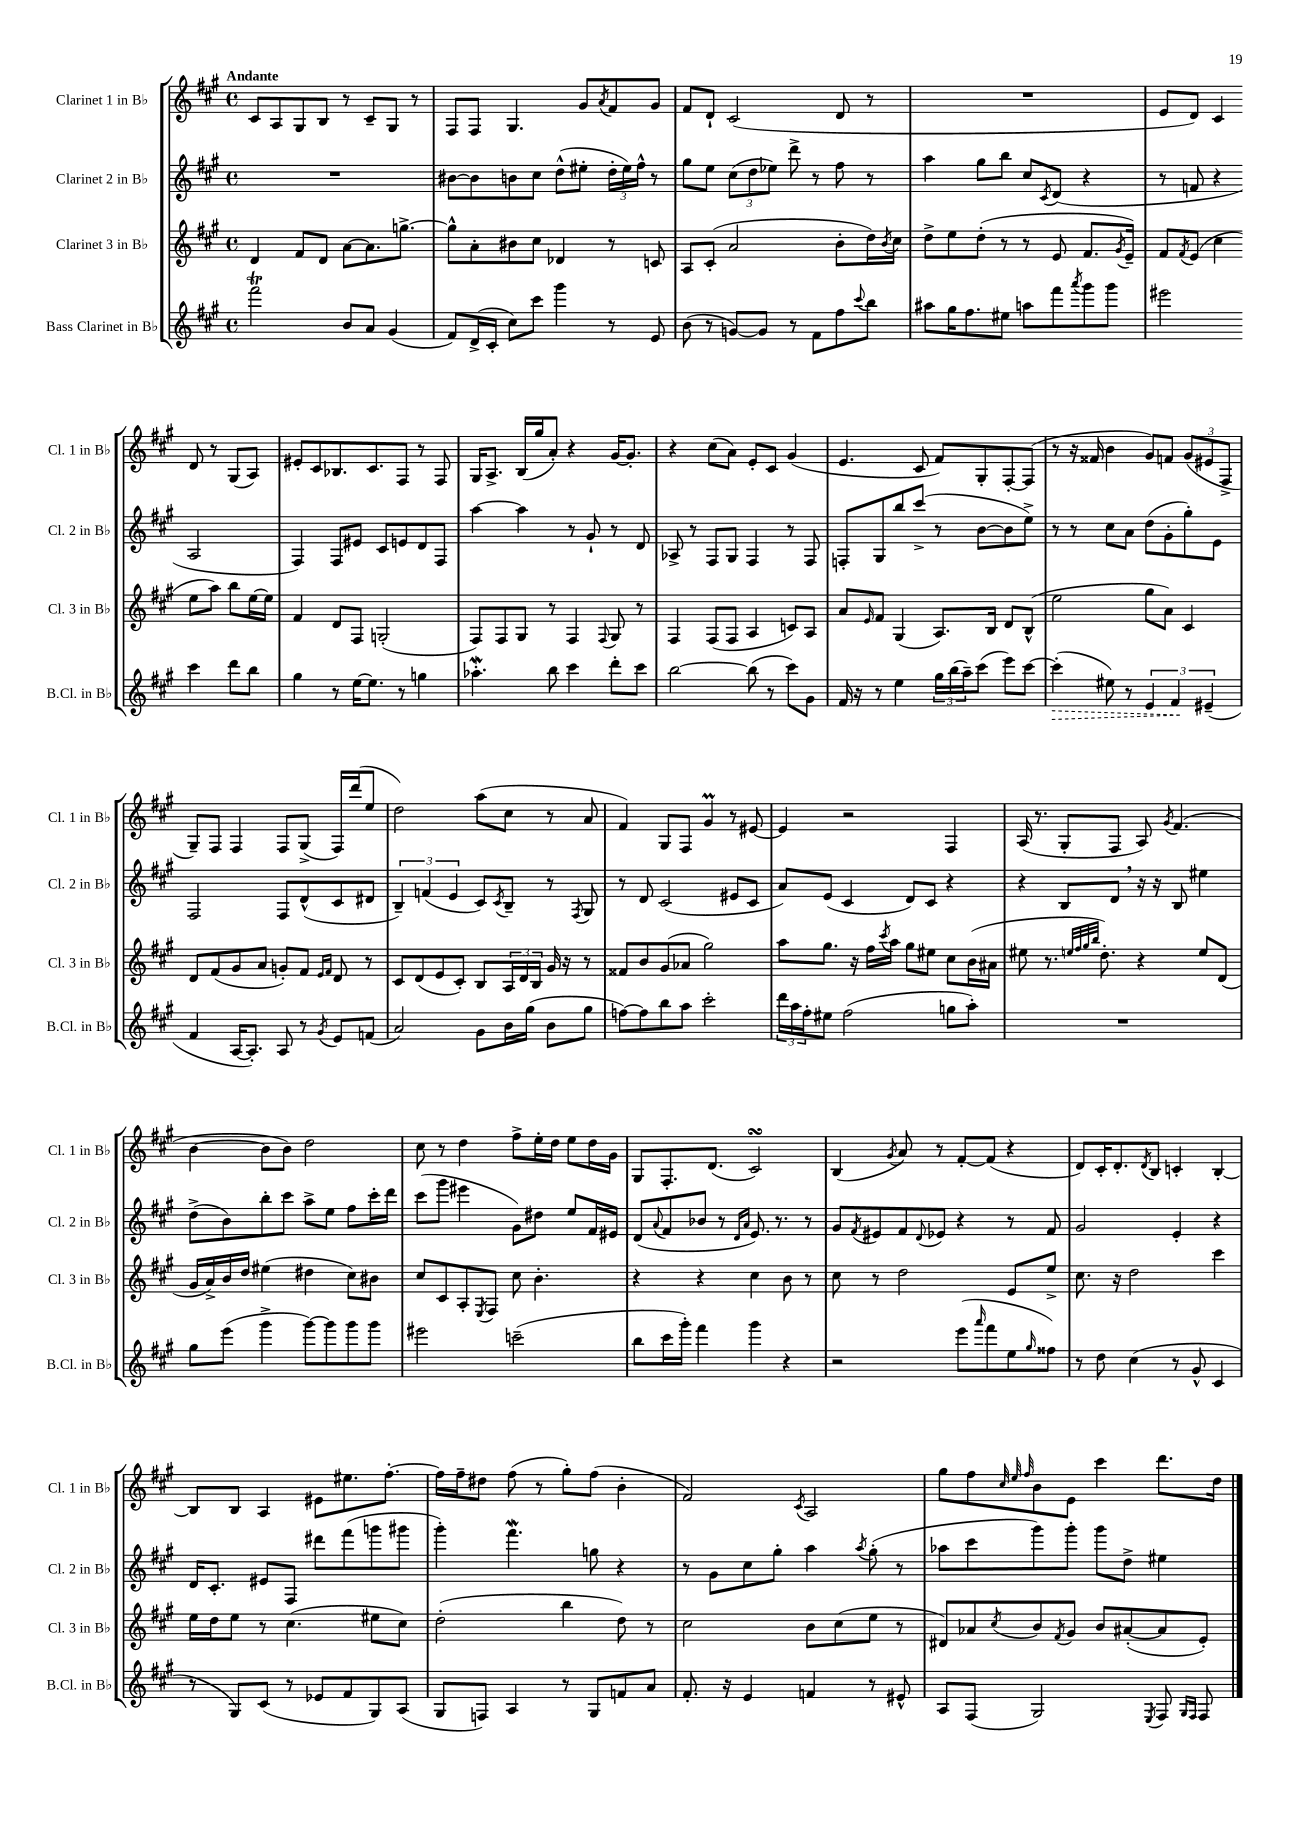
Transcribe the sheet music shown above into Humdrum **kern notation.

**kern	**kern	**kern	**kern
*staff4	*staff3	*staff2	*staff1
*clefG2	*clefG2	*clefG2	*clefG2
*k[f#c#g#]	*k[f#c#g#]	*k[f#c#g#]	*k[f#c#g#]
*M4/4	*M4/4	*M4/4	*M4/4
*met(c)	*met(c)	*met(c)	*met(c)
2fff#\	4d/	1r	8c#/L
.	.	.	8A/
.	8f#/L	.	8G#/
.	8d/J	.	8B/J
8b/L	[8a\L	.	8r
8a/J	8.a\]	.	8c#~/L
(4g#/	.	.	8G#/J
.	[8.gg^\J	.	.
.	.	.	8r
=	=	=	=
8f#/L)	8gg^^\]L	[8b#\L	8F#/L
(16d^/L	8a'\	8b#\]	8F#/J
16c#'/JJ	.	.	.
8cc#\L)	8b#\	8b\	4.G#/
8ccc#\J	8cc#\J	8cc#\J	.
4ggg#\	4d-/	(8dd^^\L	.
.	.	8ee#'\J	8g#/L
.	.	.	8qa/
8r	8r	24dd'\LL	8f#/
.	.	24ee#\)	.
.	.	24ff#^^\JJ	.
8e/	8c/	8r	8g#/J
=	=	=	=
(8b\	8A/L	8gg#\L	8f#/L
8r	(8c#'/J	8ee\J	8d`/J
[8g/L)	2a/	(12cc#\L	(2c#/
.	.	12dd\	.
8g/]J	.	.	.
.	.	12ee-\J)	.
8r	.	8ddd^\	.
8f#\L	.	8r	.
8ff#\	8b'\L	8ff#\	8d/
8qqccc#/	.	.	.
8bb\J	16dd\L)	8r	8r
.	8qb/	.	.
.	16cc#\JJ	.	.
=	=	=	=
8aa#\L	8dd^\L	4aa\	1r
16gg#\K	8ee\	.	.
8.ff#\	.	.	.
.	(8dd'\J	8gg#\L	.
8ee#\J	8r	8bb\J	.
8aa\L	8r	8cc#/L	.
.	.	8qc#/	.
8fff#\	8e/	(8d/J	.
8qaaa/	.	.	.
8ggg#\	8.f#/L	4r	.
8ggg#\J	.	.	.
.	8qg#/	.	.
.	16e~/Jk)	.	.
=	=	=	=
2eee#\	8f#/L	8r	8e/L
.	8qf#/	.	.
.	(8e/J	8f/	8d/J)
.	4cc#\	4r	4c#/
4ccc#\	8ee\L	2A/	8d/
.	8aa\J)	.	8r
8ddd\L	8bb\L	.	(8G#/L
8bb\J	[16ee\L	.	8A/J)
.	16ee\]JJ	.	.
=	=	=	=
4gg#\	4f#/	4F#/)	8e#'/L
.	.	.	8c#/
8r	8d/L	8F#/L	8.B-/
[16ee\LK	8F#/J	8e#/J	.
8.ee\]J	.	.	8.c#/
.	(2G'/	8c#/L	.
8r	.	8e/	8F#/J
4gg\	.	8d/	8r
.	.	8F#/J	8F#/
=	=	=	=
4.aa-'\	8F#/L)	[4aa\	16G#/LK
.	.	.	8.A^/J
.	8F#/	.	.
.	8G#/J	4aa\]	(16B/LL
.	.	.	16gg#/J
8bb\	8r	.	8a'/J)
4ccc#\	4F#/	8r	4r
.	.	8g#`/	.
.	8qqF#/	.	.
8ddd'\L	8G#/	8r	[16g#/LK
.	.	.	8.g#'/]J
8ccc#\J	8r	8d/	.
=	=	=	=
[2bb\	4F#/	8A-^/	4r
.	.	8r	.
.	(8F#/L	8F#/L	(8cc#\L
.	8F#/J	8G#/J	8a\J)
(8bb\]	4A/	4F#/	8e'/L
8r	.	.	8c#/J
8ccc#\L)	8c/L)	8r	(4g#/
8g#\J	8A/J	8F#/	.
=	=	=	=
16f#/	8a/L	8F'/L	4.e/
16r	.	.	.
.	16qqe/	.	.
8r	8f#/J	8G#/	.
4ee\	(4G#/	8bb/	.
.	.	(8ccc#^/J	8c#/
24gg#\LL	8.A/L)	8r	8f#/L)
(24bb\	.	.	.
24aa~\J)	.	.	.
(8ccc#\J	.	[8b\L	8G#'/
.	16B/Jk	.	.
8eee\L)	8d/L	8b\]	[8F#'/
[8ccc#\J	(8B^^/J	8ee^\J)	(8F#/]J
=	=	=	=
(4ccc#'\]	2ee\	8r	8r
.	.	8r	16r
.	.	.	16f##/
8ee#\)	.	8cc#\L	4b\
8r	.	8a\J	.
6e/	8gg#\L	(8dd\L	8g#/L)
.	8a\J)	8g#'\	8f/J
6f#/	.	.	.
.	4c#/	8gg#'\)	(12g#/L
(6e#~/	.	.	12e#/
.	.	8e\J	.
.	.	.	12F#^/J
=	=	=	=
4f#/	8d/L	2F#/	8G#~/L)
.	(8f#/	.	8F#/J
[16A/LK	8g#/	.	4F#/
8.A'/]J)	.	.	.
.	8a/J	.	.
8A/	8g'/L)	8F#/L	8F#/L
8r	8f#/J	(8d^^/	(8G#^/J
.	16qqe/LL	.	.
8qg#/	16qqf#/JJ	.	.
8e/L	8d/	8c#/	16F#/LL)
.	.	.	(16ddd/J
(8f/J	8r	8d#/J	8ee/J
=	=	=	=
2a/)	8c#/L	6B~/)	2dd\)
.	(8d/	.	.
.	.	(6f/	.
.	8e/	.	.
.	.	6e/	.
.	8c#'/J)	.	.
8g#\L	8B/L	8c#/L)	(8aa\L
.	.	8qc#/	.
16b\L	24A/L	8B~/J	8cc#\J
.	24d/	.	.
(16gg#\JJ	.	.	.
.	24B/JJ	.	.
8b\L	16g#/	8r	8r
.	16r	.	.
.	.	8qF#/	.
8gg#\J	8r	8G#/	8a/
=	=	=	=
[8ff\L)	8f##/L	8r	4f#/)
8ff\]	8b/	8d/	.
8bb\	(8g#/	(2c#/	8G#/L
8aa\J	8a-/J	.	8F#/J
2ccc#'\	2gg#\)	.	4g#/
.	.	8e#/L	8r
.	.	8c#/J	[8e#/
=	=	=	=
24ddd\LL	8aa\L	8a/L)	4e#/]
24aa\	.	.	.
24ff#'\J	.	.	.
8ee#\J	8.gg#\J	(8e/J	.
(2ff#\	.	4c#/	2r
.	16r	.	.
.	16ff#\LL	.	.
.	8qccc#/	.	.
.	16aa\JJ	.	.
.	8gg#\L	8d/L)	.
.	8ee#\J	8c#/J	.
8gg\L	8cc#\L	4r	4F#/
8aa'\J)	(16b\L	.	.
.	16a#\JJ	.	.
=	=	=	=
1r	8ee#\	4r	(16A/
.	.	.	8.r
.	8.r	.	.
.	.	8B/L	8G#'/L
.	32qqee/LLL	.	.
.	32qqff#/	.	.
.	32qqgg#/	.	.
.	32qqbb/JJJ	.	.
.	8.dd'\)	.	.
.	.	8d/J	8F#/J
.	4r	16r	8A/)
.	.	16r	.
.	.	.	8qg#/
.	.	8B/	(4.f#/
.	8ee/L	4ee#\	.
.	(8d/J	.	.
=	=	=	=
8gg#\L	16g#/LL	(8dd^\L	[4b\
.	16a^/)	.	.
(8eee\J	16b/	8b\)	.
.	16dd/JJ	.	.
4ggg#^\	(4ee#\	8bb'\	8b\]L
.	.	8ccc#\J	8b\J)
[8ggg#\L)	4dd#\	8aa^\L	2dd\
8ggg#\]	.	8ee\J	.
8ggg#\	8cc#\L)	8ff#\L	.
8ggg#\J	8b#\J	16ccc#'\L	.
.	.	16ddd\JJ	.
=	=	=	=
2eee#\	8cc#/L	(8ccc#\L	8cc#\
.	8c#/	8ggg#\J	8r
.	8A'/	4eee#\	4dd\
.	8qE/	.	.
.	8F#/J	.	.
(2ccc~\	8cc#\	8g#\L)	8ff#^\L
.	4.b'\	8dd#\J	16ee'\L
.	.	.	16dd\JJ
.	.	8ee/L	8ee\L
.	.	16f#/L	16dd\L
.	.	16e#/JJ	16g#\JJ
=	=	=	=
8bb\L	4r	(8d/L	8G#/L
.	.	8qqa/	.
16ccc#\L	.	8f#/	8.F#'/
16ggg#'\JJ)	.	.	.
4fff#\	4r	8b-/J	.
.	.	.	(8.d/J
.	.	8r	.
.	.	16qqd/LL	.
.	.	16qqa/JJ	.
4ggg#\	4cc#\	8.e/)	2c#/)
.	.	8.r	.
4r	8b\	.	.
.	8r	8r	.
=	=	=	=
2r	8cc#\	8g#/L	(4B/
.	.	8qf#/	.
.	8r	8e#/	.
.	.	.	8qg#/
.	2dd\	8f#/	8a/)
.	.	8qqd/	.
.	.	8e-/J	8r
(8eee\L	.	4r	[8f#'/L
16qqaaa/	.	.	.
8fff#\	.	.	(8f#/]J
8ee\	8e/L	8r	4r
16qqgg#/	.	.	.
8ff##\J)	8ee^/J	8f#/	.
=	=	=	=
8r	8.cc#\	2g#/	8d/L)
8dd\	.	.	16c#'/K
.	16r	.	8.d'/
(4cc#\	2dd\	.	.
.	.	.	8qd/
.	.	.	8B/J
8r	.	4e'/	4c'/
8g#^^/	.	.	.
4c#/	4ccc#\	4r	[4B'/
=	=	=	=
8r	16ee\LL	16d/LK	8B/]L
.	16dd\J	8.c#'/J	.
8G#/L)	8ee\J	.	8B/J
(8c#/J	8r	8e#/L	4A/
8r	(4.cc#\	8F#/J	.
8e-/L	.	8ddd#\L	8e#\L
8f#/	.	(8fff#\	8.ee#\
8G#/)	8ee#\L	8ggg\	.
.	.	.	[8.ff#'\J
(8A/J	8cc#\J)	8ggg#\J	.
=	=	=	=
8G#/L	(2dd'\	4ggg#'\)	16ff#\]LL
.	.	.	16ff#~\J
8F/J)	.	.	8dd#\J
4A/	.	4.fff#\	(8ff#\
.	.	.	8r
8r	4bb\	.	8gg#'\L)
8G#/L	.	8gg\	(8ff#\J
8f/	8dd\)	4r	4b'\
8a/J	8r	.	.
=	=	=	=
8.f#'/	2cc#\	8r	2f#/)
.	.	8g#\L	.
16r	.	.	.
4e/	.	8cc#\	.
.	.	8gg#'\J	.
.	.	.	8qc#/
4f/	8b\L	4aa\	2A/
.	(8cc#\	.	.
.	.	8qaa/	.
8r	8ee\J	(8gg#'\	.
8e#^^/	8r	8r	.
=	=	=	=
8A/L	8d#/L)	8aa-\L	8gg#\L
(8F#/J	8a-/	8ccc#\	8ff#\
.	.	.	32qqcc#/
.	.	.	32qqee/
.	8qcc#/	.	32qqff#/
2G#/)	8b/	8ggg#\)	8b\
.	8qf#/	.	.
.	8g#/J	8ggg#'\J	8e\J
.	8b/L	8ggg#\L	4ccc#\
.	([8a#'/	8dd^\J	.
8qE/	.	.	.
8F#/	8a#/]	4ee#\	8.ddd\L
16qqG#/LL	.	.	.
16qqF#/JJ	.	.	.
8F#/	8e'/J)	.	.
.	.	.	16dd\Jk
==	==	==	==
*-	*-	*-	*-
